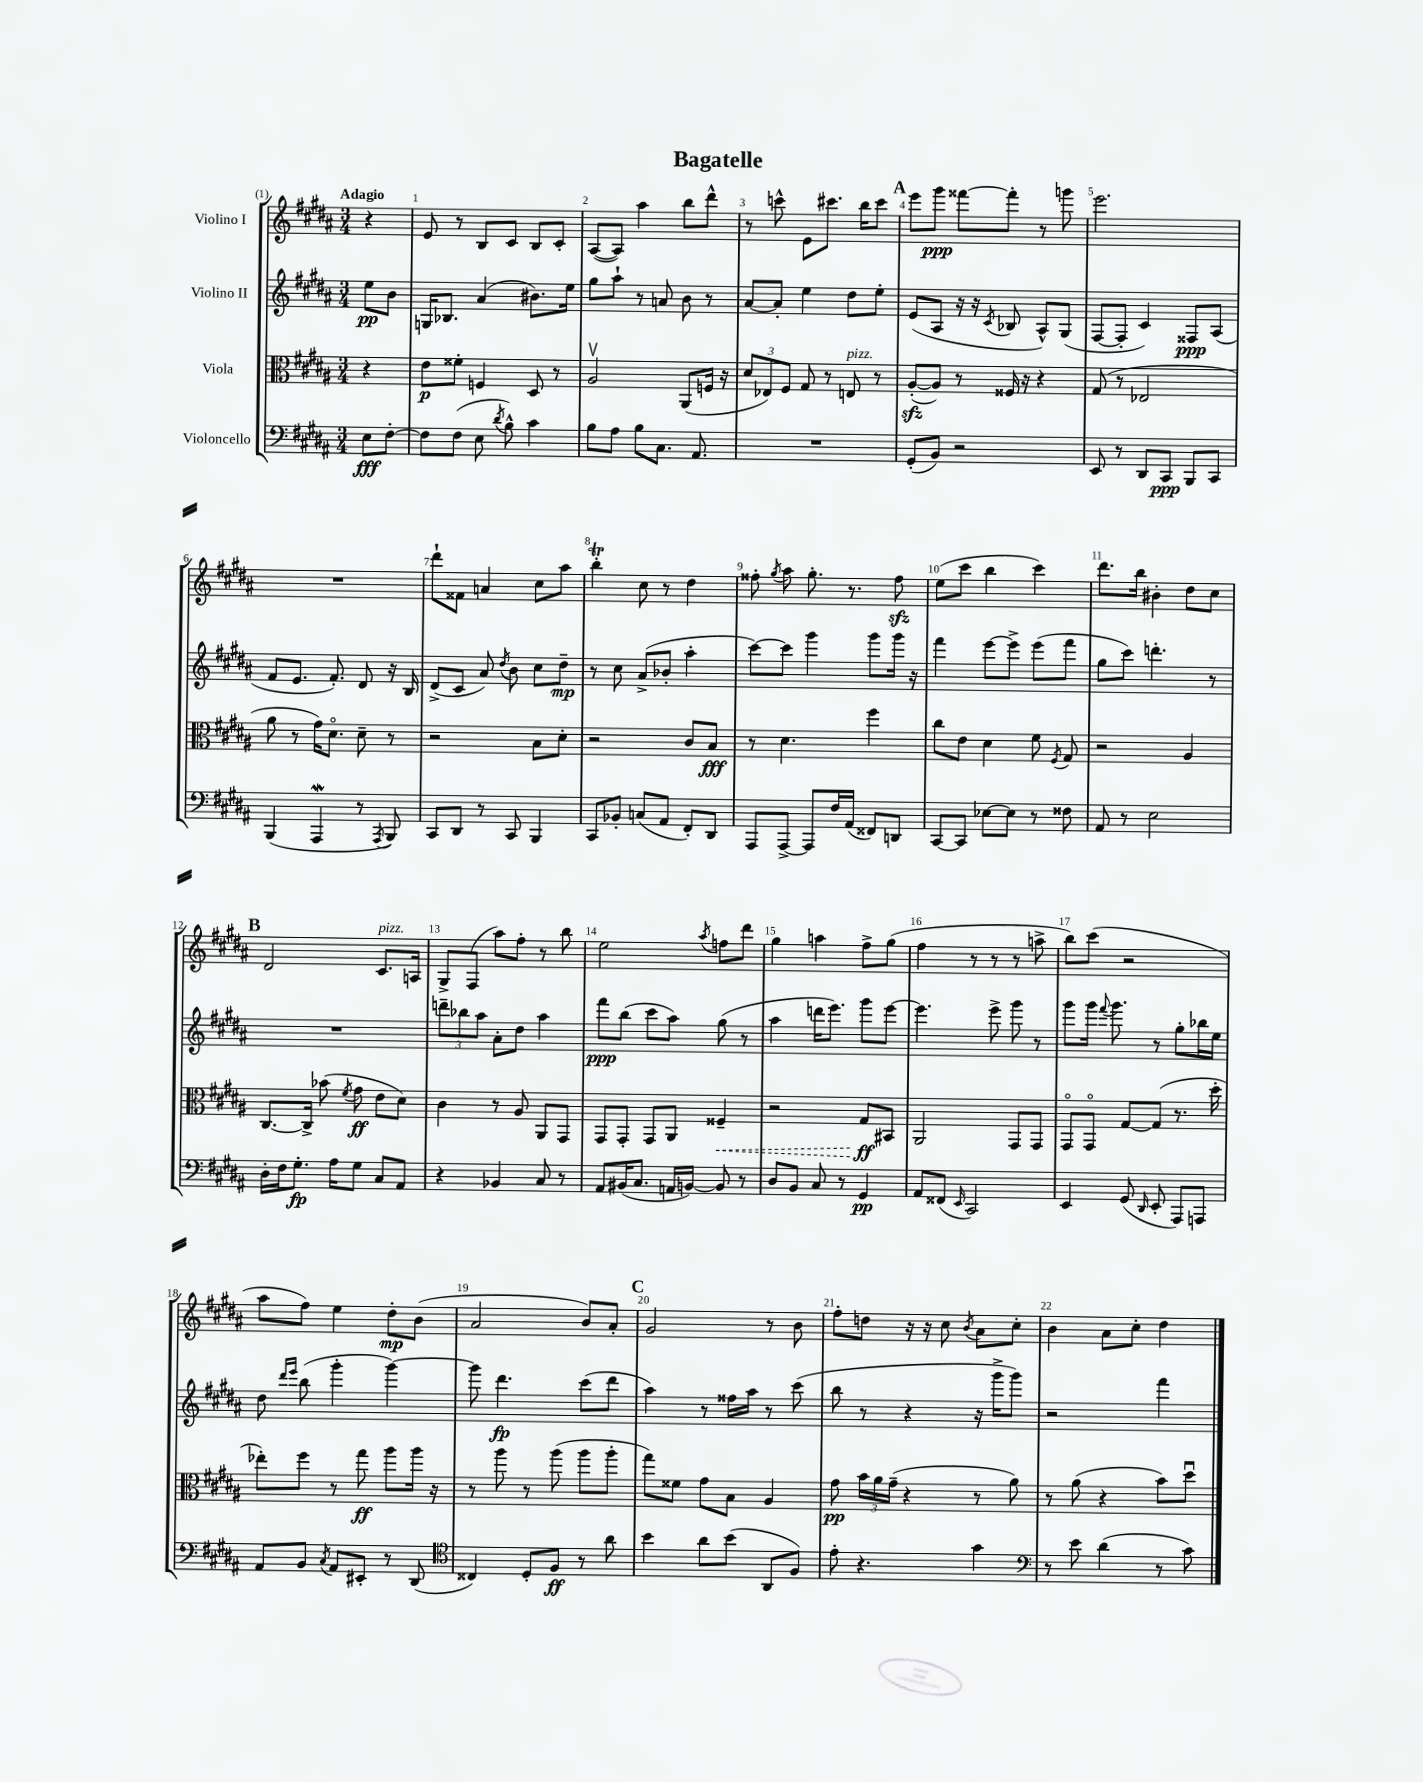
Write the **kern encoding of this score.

**kern	**kern	**kern	**kern
*staff4	*staff3	*staff2	*staff1
*clefF4	*clefC3	*clefG2	*clefG2
*k[f#c#g#d#a#]	*k[f#c#g#d#a#]	*k[f#c#g#d#a#]	*k[f#c#g#d#a#]
*M3/4	*M3/4	*M3/4	*M3/4
8E	4r	8ee	4r
[8F#'	.	8b	.
=	=	=	=
8F#]	8e	16G	8e
.	.	8.B-	.
(8F#	8f##'	.	8r
8E	4F	(4a#	8B
8qd#	.	.	.
8B^^)	.	.	8c#
4c#	8D#	8.b#)	8B
.	8r	.	8c#'
.	.	16ee	.
=	=	=	=
8B	2A#v	8gg#	([8A#
8A#	.	8aa#`	8A#])
8B	.	8r	4aa#
8.C#	.	8a	.
.	(8AA#	8b	8bb
8.AA#	.	.	.
.	16F	8r	8ddd#^^
.	16r	.	.
=	=	=	=
2.r	12d#	[8a#	8r
.	12E-)	.	.
.	.	8a#']	8ccc^^
.	12F#	.	.
.	8G#	4ee	8e
.	8r	.	8.ccc#
.	8E	8dd#	.
.	.	.	16bb
.	8r	8ee'	8ccc#
=	=	=	=
(8GG#'	([8A#'	(8e	8eee
8BB)	8A#])	8A#	8ggg#
2r	8r	16r	[8fff##
.	.	16r	.
.	.	8qc#	.
.	16F##	8B-	8fff##']
.	16r	.	.
.	4r	8A#^^)	8r
.	.	(8G#	8ggg
=	=	=	=
8EE	(8G#	[8F#	2.eee
8r	8r	8F#']	.
8DD#	2E-	4c#)	.
8CC#	.	.	.
8BBB	.	8F##	.
8CC#	.	(8A#	.
=	=	=	=
(4BBB	8a#	8f#	2.r
.	8r	8.e	.
4AAA#	16g#)	.	.
.	8.d#o	8.f#')	.
8r	8d#~	8d#	.
8qAAA#	.	.	.
8BBB)	8r	16r	.
.	.	16B	.
=	=	=	=
8CC#	2r	(8d#^	8ddd#`
8DD#	.	8c#	8f##
8r	.	8a#)	4a
.	.	8qdd#	.
8CC#	.	8b	.
4BBB	8B	8cc#	8cc#
.	8d#'	8dd#~	8aa#
=	=	=	=
8CC#	2r	8r	4bb'
8BB-'	.	8cc#	.
(8C	.	(8a#^	8cc#
8AA#	.	8b-'	8r
8FF#')	8c#	4aa#'	4dd#
8DD#	8B	.	.
=	=	=	=
8AAA#	8r	[8ccc#)	8ff##'
.	.	.	8qgg#
[8AAA#^	4.d#	8ccc#]	8aa#
8AAA#]	.	4ggg#	8.gg#'
16F#	.	.	.
(16AA#	.	.	8.r
8FF##)	4ff#	8ggg#	.
8DD	.	16ggg#	8ff##
.	.	16r	.
=	=	=	=
[8CC#	8cc#	4fff#	(8ee
8CC#]	8e	.	8ccc#
[8E-	4d#	[8eee	4bb
8E-]	.	8eee^]	.
8r	8f#	(8eee	4ccc#)
.	8qF#	.	.
8F##	8G#	8fff#	.
=	=	=	=
8AA#	2r	8gg#	8.ddd#
8r	.	8ccc#)	.
.	.	.	16bb
2E	.	4.ddd'	4b#'
.	4A#	.	8dd#
.	.	8r	8cc#
=	=	=	=
16D#'	[8.C#	2.r	2d#
16F#	.	.	.
8.G#'	.	.	.
.	16C#^]	.	.
.	(8b-	.	.
16A#	.	.	.
.	8qf#	.	.
8G#	8g#	.	.
8C#	8e	.	8.c#
8AA#	8d#)	.	.
.	.	.	16A
=	=	=	=
4r	4c#	12ddd~	8G#^
.	.	12bb-	.
.	.	.	(8F#
.	.	12aa#	.
4BB-	8r	8a#'	8aa#)
.	8A#	8dd#	8ff#'
8C#	8AA#	4aa#	8r
8r	8GG#	.	8bb
=	=	=	=
8AA#	8GG#	8fff#	2ee
(16BB#	8GG#'	(8bb	.
8.C#	.	.	.
.	8GG#	8ccc#	.
16AA	8AA#	8aa#)	.
[16BB)	.	.	.
.	.	.	8qaa#
8BB]	4F##~	(8gg#	8ff
8r	.	8r	8ddd#
=	=	=	=
8D#	2r	4aa#	4gg#
8BB	.	.	.
8C#	.	16ddd	4aa
.	.	8.eee)	.
8r	.	.	.
4GG#	8G#	8ggg#	8ff#^
.	8BB#	[8eee	(8gg#
=	=	=	=
8AA#	2AA#	4.eee]	4ff#
(8FF##	.	.	.
16qqEE	.	.	.
2CC#)	.	.	8r
.	.	8eee^	8r
.	8GG#	8ggg#	8r
.	8GG#	8r	8aa^
=	=	=	=
4EE	8GG#o	8ggg#	8bb)
.	8GG#o	16ggg#	(8ccc#
.	.	8qqfff#	.
.	.	8.ggg#	.
(8GG#	[8G#	.	2r
16qqDD#	.	.	.
8EE'	(8G#]	8r	.
8AAA#)	8.r	8gg#'	.
8AAA	.	16bb-	.
.	16dd#'	16ee	.
=	=	=	=
8AA#	8ee-')	8dd#	8aa#
.	.	16qqddd#	.
.	.	16qqeee	.
8BB	8ff#	(8bb	8ff#)
8qC#	.	.	.
8AA#	8r	4ggg#'	4ee
8EE#'	8gg#	.	.
8r	8aa#	[4ggg#)	8dd#'
(8DD#	16aa#	.	(8b
.	16r	.	.
=	=	=	=
*clefC4	*	*	*
4C##)	8r	8ggg#]	2a#
.	8aa#	4.ddd#	.
8D#'	8r	.	.
8F#	(8aa#	.	.
8r	8aa#	(8ccc#	8b)
8a#	8aa#'	8ddd#	8a#'
=	=	=	=
4b	8gg#)	4aa#)	2g#
.	8f##	.	.
8a#	8g#	8r	.
(8b	8B	16ff##	.
.	.	16aa#	.
8AA#	4A#	8r	8r
8F#)	.	(8ccc#	8b
=	=	=	=
8e'	8g#	8bb	8ff#'
4.r	24b	8r	8dd
.	24a#	.	.
.	(24g#~	.	.
.	4r	4r	16r
.	.	.	16r
.	.	.	8cc#
.	.	.	8qb
4g#	8r	16r	8a#
.	.	16ggg#^	.
.	8a#)	8ggg#)	8cc#'
=	=	=	=
*clefF4	*	*	*
8r	8r	2r	4b
8e	(8a#	.	.
(4d#	4r	.	8a#
.	.	.	8cc#'
8r	8b)	4fff#	4dd#
8c#)	8dd#u	.	.
==	==	==	==
*-	*-	*-	*-
